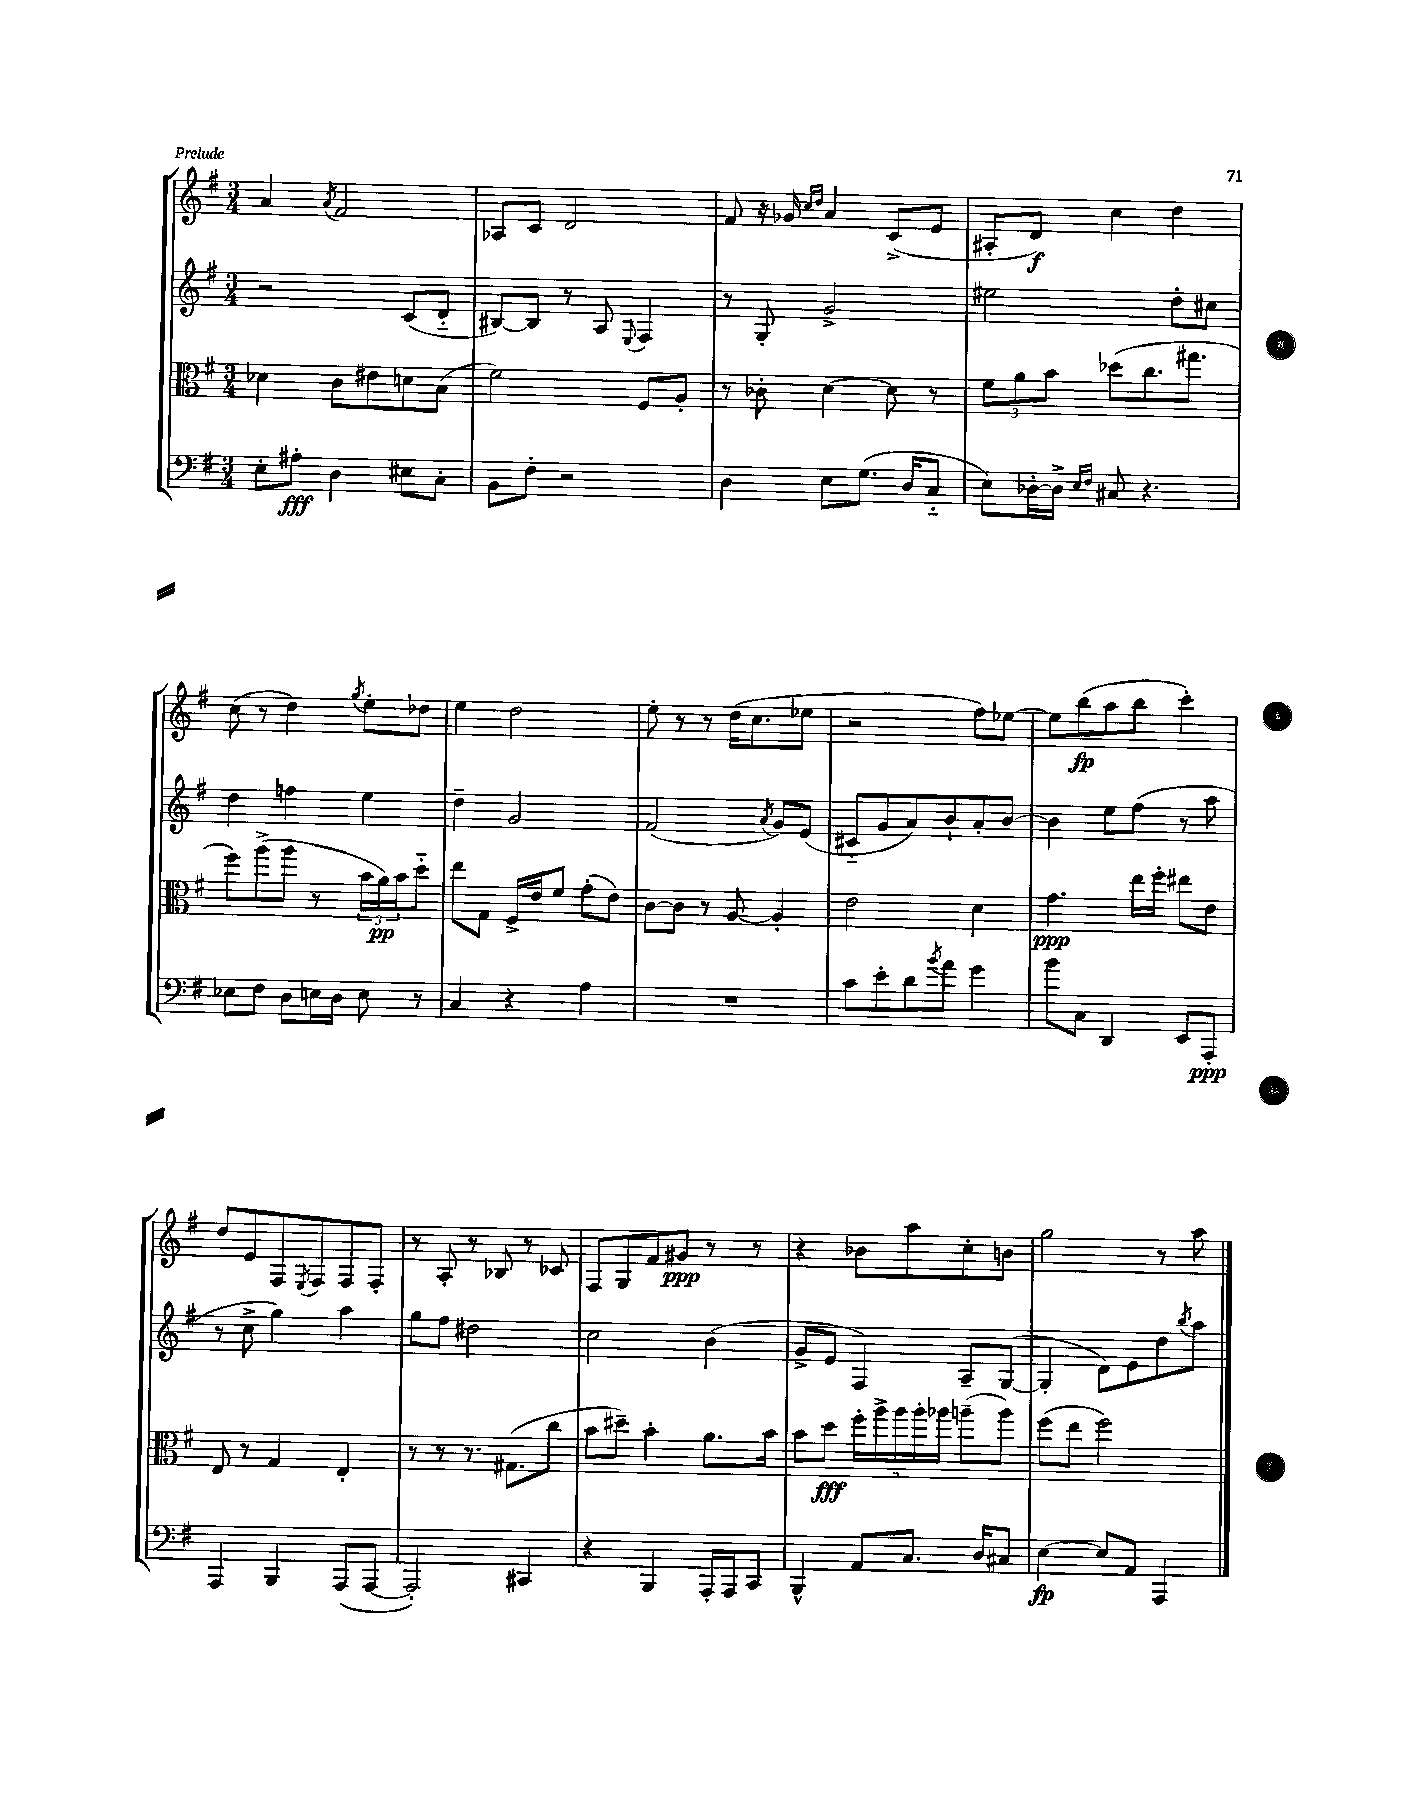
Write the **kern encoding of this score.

**kern	**kern	**kern	**kern
*staff4	*staff3	*staff2	*staff1
*clefF4	*clefC3	*clefG2	*clefG2
*k[f#]	*k[f#]	*k[f#]	*k[f#]
*M3/4	*M3/4	*M3/4	*M3/4
8E'	4d-	2r	4a
8A#'	.	.	.
.	.	.	8qa
4D	8c	.	2f#
.	8e#	.	.
8E#	8d	(8c	.
8C'	(8B	8d'~	.
=	=	=	=
8BB	2f#)	[8B#)	8A-
8F#'	.	8B#]	8c
2r	.	8r	2d
.	.	8A	.
.	.	8qqE	.
.	8F#	4F#	.
.	8A'	.	.
=	=	=	=
4D	8r	8r	8f#
.	8c-'	8G'	16r
.	.	.	16g-
.	.	.	16qqcc
.	.	.	16qqdd
8E	[4d	2g^	4a
(8.G	.	.	.
.	8d]	.	(8c^
16D	.	.	.
8C'~	8r	.	8e
=	=	=	=
8E)	12f#	2ee#	8A#'
.	12a	.	.
[16D-'	.	.	8d)
.	12b	.	.
16D-^]	.	.	.
16qqE	.	.	.
16qqF#	.	.	.
8C#	(8dd-	.	4cc
4.r	8.cc	.	.
.	.	8dd'	4dd
.	8.gg#	.	.
.	.	8cc#	.
=	=	=	=
8E-	8ff#)	4dd	(8cc
8F#	(8aa^	.	8r
8D	8aa	4ff	4dd)
16E	8r	.	.
16D	.	.	.
.	.	.	8qgg
8E	24b	4ee	8ee'
.	24a)	.	.
.	24b	.	.
8r	8dd'~	.	8dd-
=	=	=	=
4C	8ee	4dd~	4ee
.	8G	.	.
4r	16F#^	2g	2dd
.	16e	.	.
.	8f#	.	.
4A	(8g'	.	.
.	8e)	.	.
=	=	=	=
2.r	[8c	(2f#	8ee'
.	8c]	.	8r
.	8r	.	8r
.	[8A	.	(16dd
.	.	.	8.cc
.	.	8qa	.
.	4A']	8g)	.
.	.	(8e	8ee-
=	=	=	=
8c	2e	8c#'~	2r
8e'	.	8g	.
8d	.	8a)	.
8qb	.	.	.
8a	.	8b`	.
4g	4d	8a'	8ff#)
.	.	[8b	[8ee-
=	=	=	=
8b	4.g	4b]	8ee-]
8C	.	.	(8bb
4DD	.	8ee	8aa
.	16ee	(8ff#	8bb
.	16ff#'	.	.
8EE	8ee#	8r	4ccc')
8AAA'	8e	8aa	.
=	=	=	=
4AAA	8E	8r	8dd
.	8r	8cc^	8e
4BBB	4G	4gg)	8F#
.	.	.	8qE
.	.	.	8F#
(8AAA	4E'	4aa	8F#
[8AAA	.	.	8F#'
=	=	=	=
2AAA'])	8r	8gg	8r
.	8r	8ff#	8A'
.	8.r	2dd#	8r
.	.	.	8B-
.	(8.G#	.	.
4CC#	.	.	8r
.	8cc	.	8c-
=	=	=	=
4r	8b	2cc	8F#
.	8dd#~)	.	8G
4BBB	4b'	.	8f#
.	.	.	8g#
16AAA'	8.a	(4b	8r
16AAA	.	.	.
8CC	.	.	8r
.	16b	.	.
=	=	=	=
4BBB^^	8b	8g^	4r
.	8dd	8e	.
8AA	20ff#'	4F#)	8b-
.	20aa^	.	.
.	20aa	.	.
8.C	.	.	8aa
.	20aa'	.	.
.	20aa-	.	.
.	(8aa~	8A~	8cc'
16D	.	.	.
8C#	8aa)	([8G	8b
=	=	=	=
[4E	(8ff#	4G']	2gg
.	8ee	.	.
8E]	2ff#)	8d)	.
8AA	.	8e	.
4AAA	.	8dd	8r
.	.	8qbb	.
.	.	8aa	8aa
==	==	==	==
*-	*-	*-	*-
